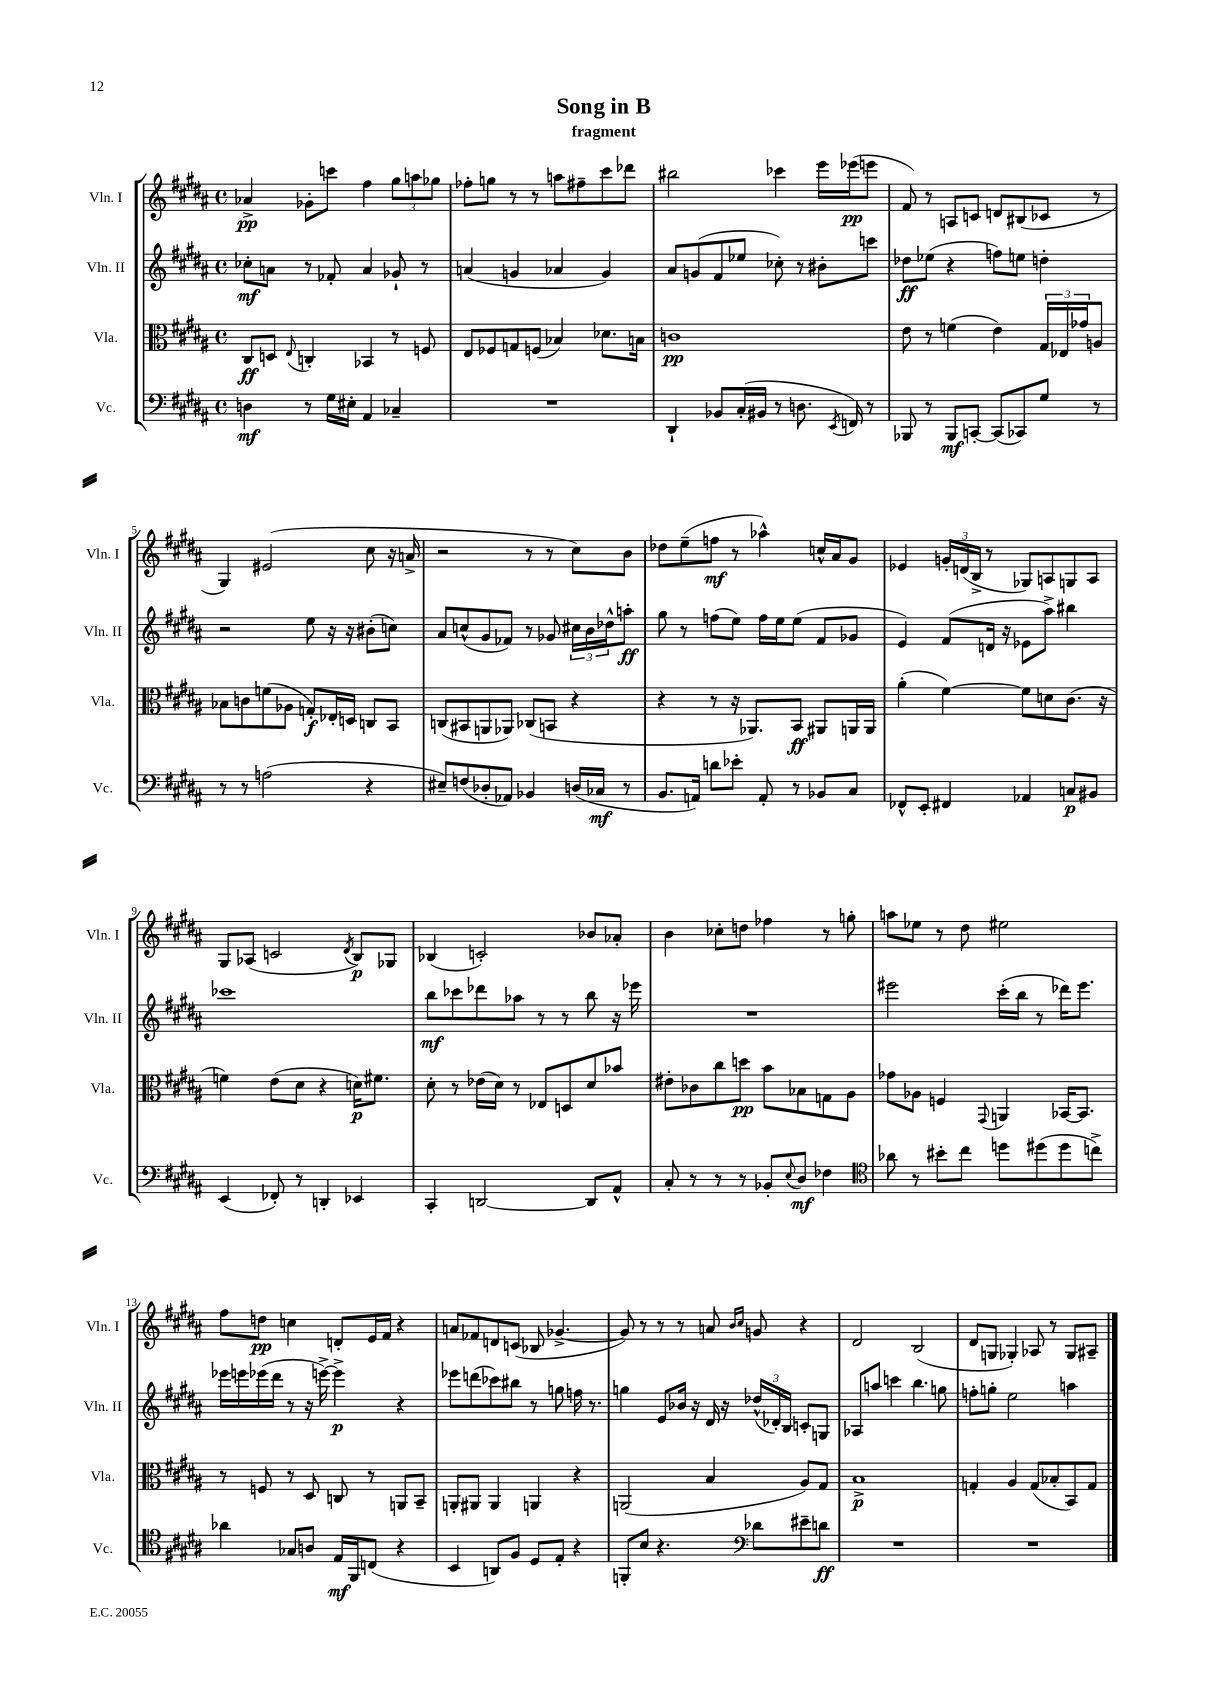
\header { title = "Song in B" subtitle = "fragment" }
<<
\new StaffGroup <<
\new Staff = "s0" \with { instrumentName = "Vln. I" shortInstrumentName = "Vln. I" } {
    \clef treble \key b \major \defaultTimeSignature \time 4/4
    aes'4->\pp ges'8-. c'''8 fis''4 \tuplet 3/2 { gis''8 a''8 ges''8 } |
    fes''8-. g''8 r8 r8 a''8 fis''8-- cis'''8 des'''8 |
    bis''2 ces'''4 e'''16 ees'''16\pp( e'''8 |
    fis'8) r8 a8 c'8 d'8 bis8( ces'8 r8 |
    gis4) eis'2( cis''8 r16 a'16-> |
    r2 r8 r8 cis''8) b'8 |
    des''8 e''8--( f''8\mf r8 aes''4-^) c''16-^ ais'16 gis'8 |
    ees'4 \tuplet 3/2 { g'16-. d'16( b16-> } r8 ges8) a8 g8 a8 |
    gis8 aes8( c'2 \acciaccatura { dis'8 } b8\p) ges8 |
    bes4( c'2-.) bes'8 aes'8-. |
    b'4 ces''8-. d''8 fes''4 r8 g''8-. |
    a''8 ees''8 r8 dis''8 eis''2 |
    fis''8 d''8\pp c''4 d'8-. e'16 fis'16 r4 |
    a'8 fes'8 d'8 c'8( bes8 ges'4.~-> |
    ges'8) r8 r8 r8 a'8 \grace { b'16 cis''16 } g'8 r4 |
    dis'2 b2( |
    dis'8 g8 ges4-.) aes8 r8 ges8 ais8-- \bar "|." |
}
\new Staff = "s1" \with { instrumentName = "Vln. II" shortInstrumentName = "Vln. II" } {
    \clef treble \key b \major \defaultTimeSignature \time 4/4
    ces''8-.\mf a'8 r8 fes'8-. a'4 ges'8-! r8 |
    a'4( g'4 aes'4 g'4) |
    ais'8 g'8( fis'8 ees''8 ces''8-.) r8 bis'8-. c'''8 |
    des''8\ff ees''8( r4 f''8) e''8 d''4-. |
    r2 e''8 r16 r16 bis'8-.( c''8) |
    ais'8 c''8-^( gis'8 fes'8) r8 ges'8 \tuplet 3/2 { cis''16 b'16 des''16-^ } a''8-.\ff |
    gis''8 r8 f''8( e''8) f''16 e''16 e''8( fis'8 ges'8 |
    e'4) fis'8( d'16 r16 ees'8 ais''8->) bis''4 |
    ces'''1 |
    b''8\mf ces'''8 des'''8 aes''8 r8 r8 b''8 r16 ees'''16 |
    R1 |
    eis'''2 cis'''16-.( b''16 r8 des'''16) eis'''8. |
    ees'''16 e'''16 ees'''16( dis'''16 r8 r16 e'''16~->) e'''4->\p r4 |
    ees'''8 d'''8( ces'''8) bis''8 r8 g''8 f''16 r8. |
    g''4 e'8 bes'16 r16 dis'16 r16 \tuplet 3/2 { des''16-^( des'16-.) b16 } c'8-. g8 |
    aes8 a''8 c'''4 b''4. g''8 |
    f''8-. g''8-. e''2 a''4 \bar "|." |
}
\new Staff = "s2" \with { instrumentName = "Vla." shortInstrumentName = "Vla." } {
    \clef alto \key b \major \defaultTimeSignature \time 4/4
    cis8\ff d8 \appoggiatura { e8 } c4-. bes,4 r8 f8 |
    e8 fes8 g8 f8( bes4) des'8. b16 |
    c'1\pp |
    e'8 r8 f'4( e'4) \tuplet 3/2 { gis16 ees16 ges'16 } a8 |
    bes8 c'8 f'8( aes8 g8-.\f) ees16-. d16 c8 b,8 |
    c8( bis,8 a,8 aes,8) ces8( b,8 r4 |
    r4 r8 r16 aes,8.) b,8\ff ais,8 a,16 a,16 |
    ais'4-.( fis'4~) fis'8 d'8 cis'8.( r16 |
    f'4) e'8( dis'8 r4 d'16\p) fis'8. |
    dis'8-. r8 ees'16( dis'16) r8 ees8 d8 dis'8 bes'8 |
    eis'8-. ces'8 cis''8 d''8\pp b'8 bes8 g8 ais8 |
    ges'8 aes8 f4 \appoggiatura { gis,8 } a,4 bes,16~ bes,8. |
    r8 f8 r8 dis8 c8 r8 a,8 b,8-- |
    a,8-. ais,8 ais,4 a,4 r4 |
    a,2( b4 ais8) gis8 |
    b1->\p |
    g4-. ais4 g8( bes8-. b,8) g8 \bar "|." |
}
\new Staff = "s3" \with { instrumentName = "Vc." shortInstrumentName = "Vc." } {
    \clef bass \key b \major \defaultTimeSignature \time 4/4
    d4\mf r8 gis16 eis16-. ais,4 ces4-- |
    R1 |
    dis,4-! bes,8 cis16-.( bis,16 r8 d8. \acciaccatura { e,8 } f,16) r8 |
    bes,,8 r8 bes,,8\mf c,8~-. c,8( ces,8) gis8 r8 |
    r8 r8 a2( r4 |
    eis8--) f8( des8-. aes,8) bes,4 d16( ces16\mf r8 |
    b,8. a,16) d'8 ees'8-. a,8-. r8 bes,8 cis8 |
    fes,8-^ e,8-. fis,4 aes,4 c8\p bis,8 |
    e,4( fes,8-.) r8 d,4-. ees,4 |
    cis,4-. d,2~ d,8 ais,8-^ |
    cis8-. r8 r8 r8 bes,8-. \appoggiatura { e8 } dis8\mf fes4 |
    \clef tenor aes'8 r8 bis'8-. cis''8 d''8 dis''8( dis''8 c''8->) |
    aes'4 ges8 a8 e16\mf fis,16 c8( r4 |
    b,4 a,8) fis8 dis8 e8-. r4 |
    f,8-. b8 r4. \clef bass des'8 eis'8-- d'8\ff |
    R1 |
    R1 \bar "|." |
}
>>
>>
